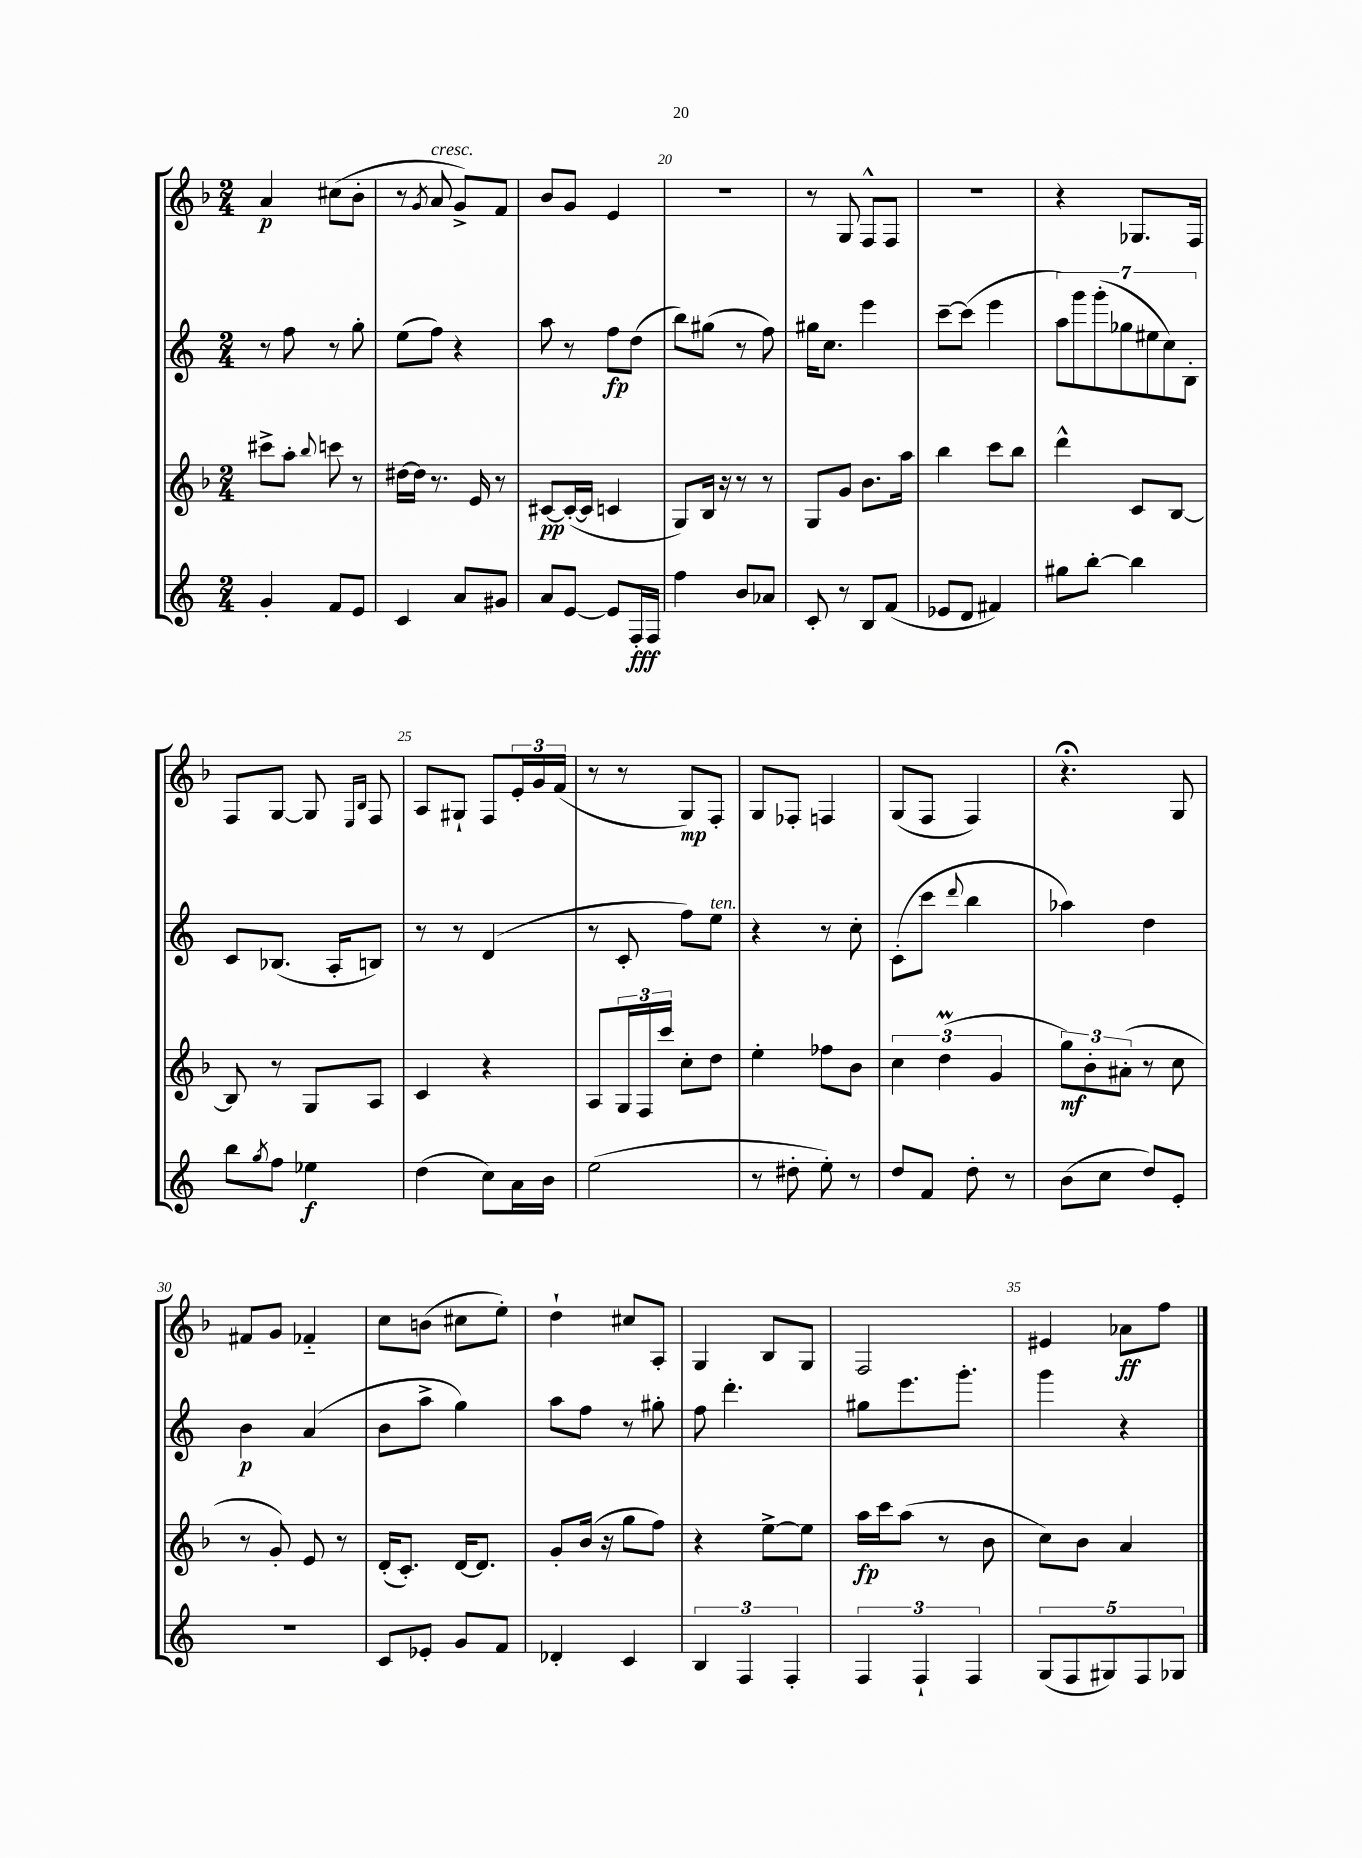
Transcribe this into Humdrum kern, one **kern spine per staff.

**kern	**kern	**kern	**kern
*staff4	*staff3	*staff2	*staff1
*clefG2	*clefG2	*clefG2	*clefG2
*k[]	*k[b-]	*k[]	*k[b-]
*M2/4	*M2/4	*M2/4	*M2/4
4g'	8ccc#^	8r	4a
.	8aa'	8ff	.
.	8qqbb-	.	.
8f	8ccc	8r	(8cc#
8e	8r	8gg'	8b-'
=	=	=	=
4c	[16dd#	(8ee	8r
.	16dd#]	.	.
.	.	.	8qg
.	8.r	8ff)	8a
8a	.	4r	8g^)
.	16e	.	.
8g#	8r	.	8f
=	=	=	=
8a	[8c#	8aa	8b-
[8e	(16c#'_	8r	8g
.	16c#]	.	.
8e]	4c	8ff	4e
16F'	.	(8dd	.
16F	.	.	.
=	=	=	=
4ff	8G)	8bb)	2r
.	16B-	(8gg#	.
.	16r	.	.
8b	8r	8r	.
8a-	8r	8ff)	.
=	=	=	=
8c'	8G	16gg#	8r
.	.	8.cc	.
8r	8g	.	8G
8B	8.b-	4eee	8F^^
(8f	.	.	8F
.	16aa	.	.
=	=	=	=
8e-	4bb-	[8ccc~	2r
8d	.	(8ccc]	.
4f#)	8ccc	4eee	.
.	8bb-	.	.
=	=	=	=
8gg#	4ddd^^	14aa)	4r
.	.	14ggg	.
[8bb'	.	.	.
.	.	(14ggg'	.
.	.	14gg-	.
4bb]	8c	.	8.G-
.	.	14ee#	.
.	.	14cc)	.
.	[8B-	.	.
.	.	14B'	.
.	.	.	16F
=	=	=	=
8bb	8B-]	8c	8F
8qgg	.	.	.
8ff	8r	(8.B-	[8G
4ee-	8G	.	8G]
.	.	16A'	.
.	.	.	16qqE
.	.	.	16qqB-
.	8A	8B)	8F
=	=	=	=
(4dd	4c	8r	8A
.	.	8r	8G#`
8cc)	4r	(4d	8F
16a	.	.	24e'
.	.	.	24g
16b	.	.	.
.	.	.	(24f
=	=	=	=
(2ee	8A	8r	8r
.	24G	8c'	8r
.	24F	.	.
.	24ccc	.	.
.	8cc'	8ff)	8G)
.	8dd	8ee	8F'
=	=	=	=
8r	4ee'	4r	8G
8dd#'	.	.	8F-'
8ee')	8ff-	8r	4F
8r	8b-	8cc'	.
=	=	=	=
8dd	6cc	(8c'	(8G
8f	.	8ccc	8F
.	(6dd	.	.
.	.	8qqddd	.
8dd'	.	4bb	4F)
.	6g	.	.
8r	.	.	.
=	=	=	=
(8b	12gg)	4aa-)	4.r;
.	12b-'	.	.
8cc	.	.	.
.	(12a#'	.	.
8dd)	8r	4dd	.
8e'	8cc	.	8G
=	=	=	=
2r	8r	4b	8f#
.	8g')	.	8g
.	8e	(4a	4f-'~
.	8r	.	.
=	=	=	=
8c	(16d'	8b	8cc
.	8.c')	.	.
8e-'	.	8aa^	(8b
8g	[16d	4gg)	8cc#
.	8.d]	.	.
8f	.	.	8ee')
=	=	=	=
4d-'	8g'	8aa	4dd`
.	(16b-	8ff	.
.	16r	.	.
4c	8gg	8r	8cc#
.	8ff)	8gg#'	8A'
=	=	=	=
6B	4r	8ff	4G
.	.	4.ddd'	.
6F	.	.	.
.	[8ee^	.	8B-
6F'	.	.	.
.	8ee]	.	8G
=	=	=	=
6F	16aa	8gg#	2F
.	16ccc	.	.
.	(8aa	8.eee	.
6F`	.	.	.
.	8r	.	.
.	.	8.ggg'	.
6F	.	.	.
.	8b-	.	.
=	=	=	=
(10G	8cc)	4ggg	4e#
10F	.	.	.
.	8b-	.	.
10G#)	.	.	.
.	4a	4r	8a-
10F	.	.	.
.	.	.	8ff
10G-	.	.	.
==	==	==	==
*-	*-	*-	*-
